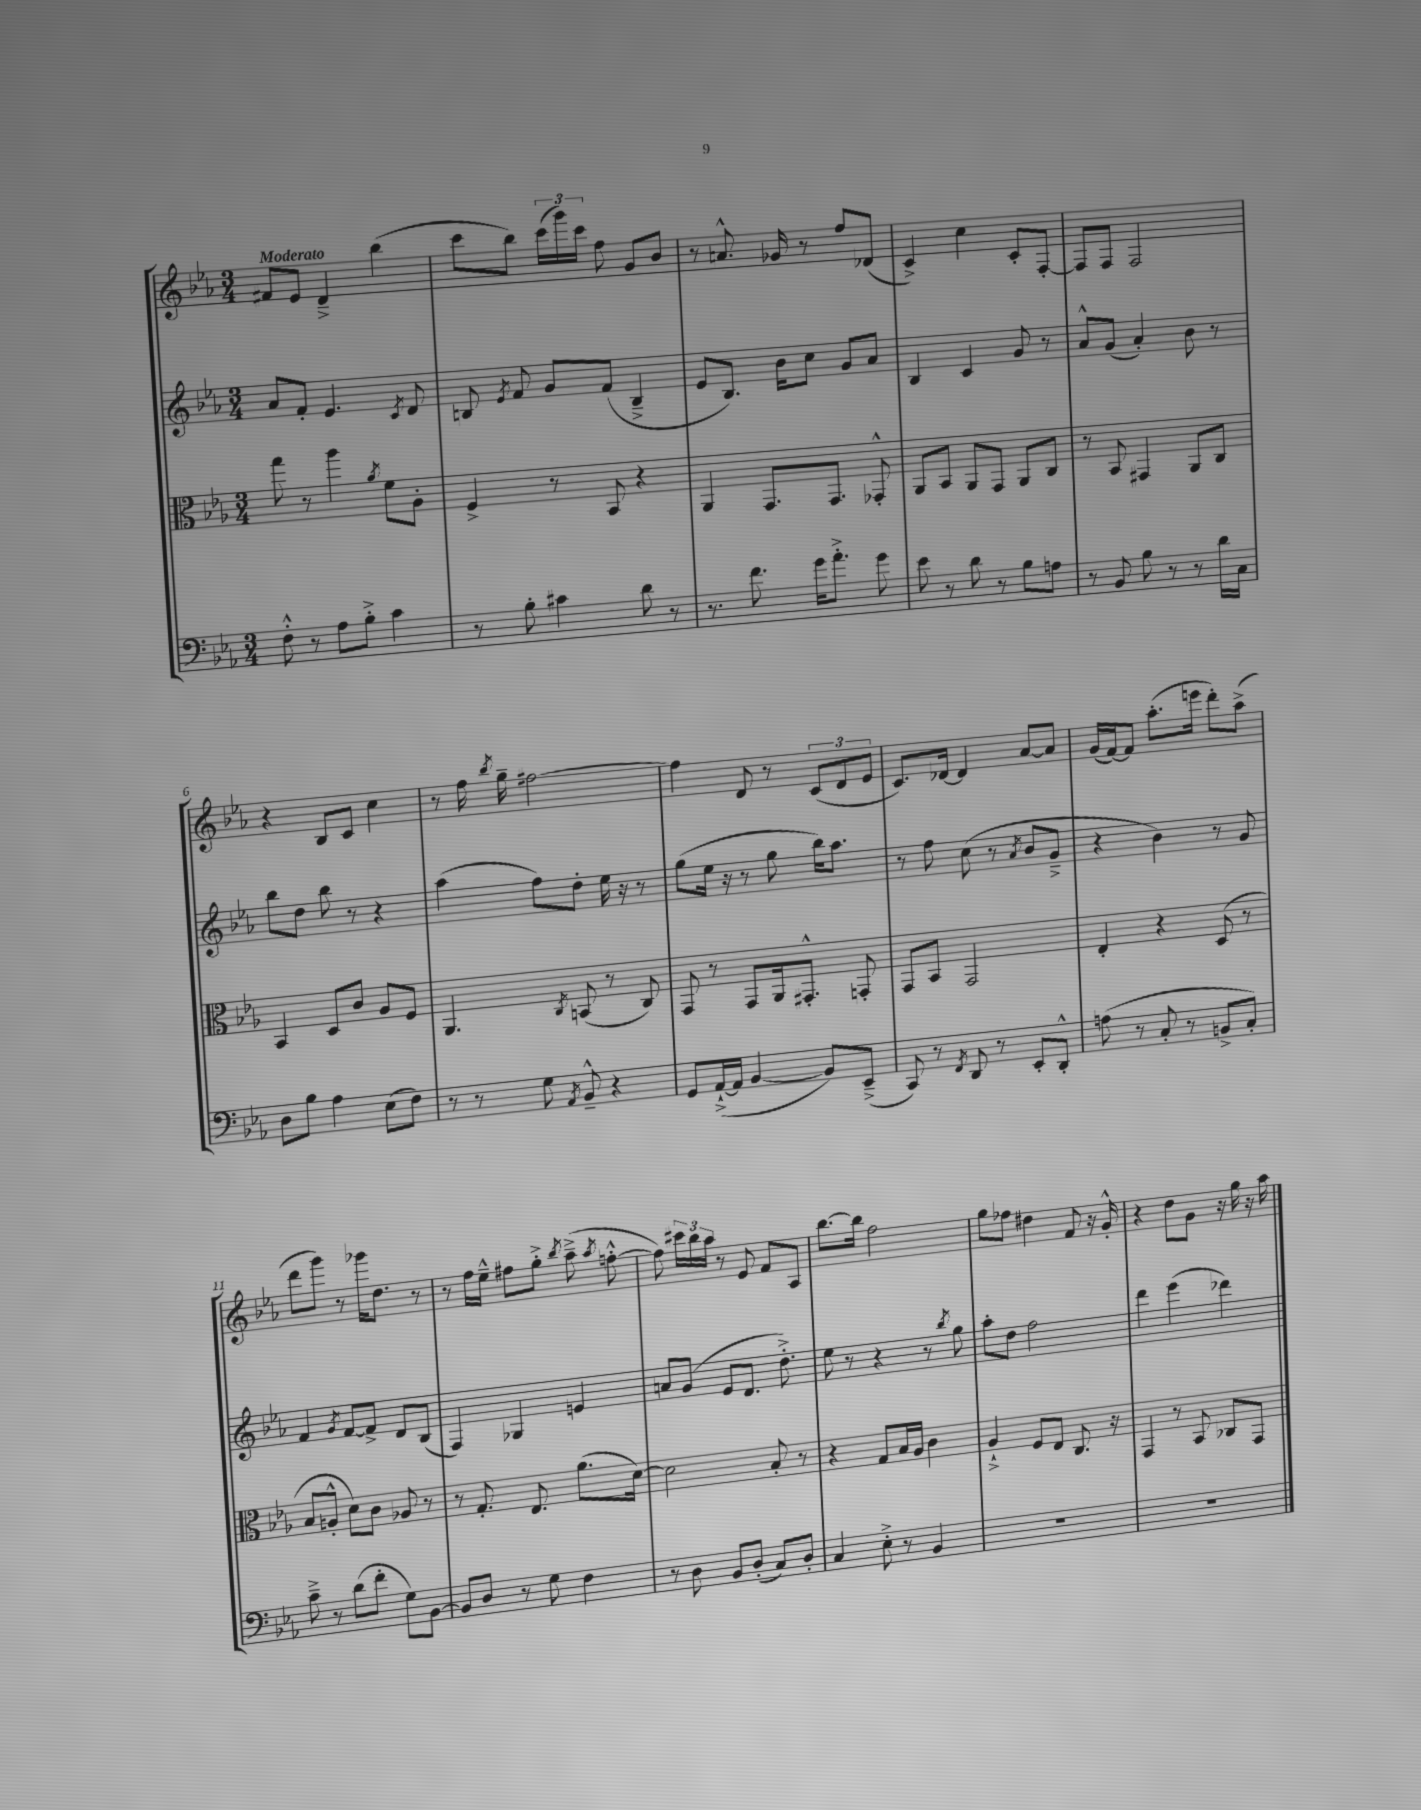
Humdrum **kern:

**kern	**kern	**kern	**kern
*part4	*part3	*part2	*part1
*staff4	*staff3	*staff2	*staff1
*clefF4	*clefC3	*clefG2	*clefG2
*k[b-e-a-]	*k[b-e-a-]	*k[b-e-a-]	*k[b-e-a-]
*M3/4	*M3/4	*M3/4	*M3/4
=1	=1	=1	=1
!	!	!	!LO:TX:a:B:t=Moderato
8F'^^\	8gg\	8a-/L	8f#X/L
8r	8r	8f'/J	8e-/J
8A-\L	4aa-\	4.e-/	4d~^/
8B-'^\J	.	.	.
.	8qa-/	.	.
4c\	8f\L	.	(4bb-\
.	.	8qc/	.
.	8A-'\J	8d/	.
=2	=2	=2	=2
8r	4F^/	8Bn/	8ccc\L
.	.	8qe-/	.
8B-'\	.	8f/	8bb-\J)
4c#X\	8r	8g/L	(24ccc\LL
.	.	.	24ggg\)
.	.	.	24ccc\JJ
.	8BB-/	(8f/J	8ff\
8d\	4r	4B~^/	8g/L
8r	.	.	8b-/J
=3	=3	=3	=3
8.r	4AA-/	8e-/L	8r
.	.	8.B-/J)	8.an^^/
8.f\	.	.	.
.	8.GG/L	.	.
.	.	16b-\KL	16g-X/
16g\KL	.	8cc\J	8r
8.a-'^\J	8.GG/J	.	.
.	.	8g/L	8ff/L
8g\	8GG-X'^^/	8a-/J	(8d-X/J
=4	=4	=4	=4
8e-\	8AA-/L	4B-/	4c^/)
8r	8BB-/J	.	.
8d\	8AA-/L	4c/	4cc\
8r	8GG/J	.	.
8B-\L	8AA-/L	8g/	8c'/L
8An\J	8C/J	8r	[8F'/J
=5	=5	=5	=5
8r	8r	8a-^^/L	8F/L]
8BB-/	8BB-/	(8g/J	8F/J
8B-\	4GG#X/	4a-'/)	2F/
8r	.	.	.
8r	8AA-/L	8b-\	.
16d\LL	8C/J	8r	.
16C\JJ	.	.	.
!!LO:LB:g=z
=6	=6	=6	=6
8D\L	4BB-/	8bb-\L	4r
8B-\J	.	8dd\J	.
4A-\	8D/L	8bb-\	8B-/L
.	8c/J	8r	8c/J
(8E-\L	8A-/L	4r	4cc\
8F\J)	8F/J	.	.
=7	=7	=7	=7
8r	4.AA-/	(4aa-\	8r
8r	.	.	16ff\
.	.	.	8qbb-/
.	.	.	16gg~\
8G\	.	8ff\L)	[2ff#X\
8qAA-/	8qC/	.	.
8BB-~^^/	(8BBn/	8dd'\J	.
4r	8r	16ee-\	.
.	.	16r	.
.	8C/)	8r	.
=8	=8	=8	=8
8GG/L	8GG/	(8gg\L	4ff#\]
([16AA-`^/L	8r	16ee-\Jk	.
16AA-/JJ]	.	16r	.
[4BB-/	8GG/L	8r	8d/
.	16AA-/k	8gg\	8r
.	8.GG#X'^^/J	.	.
8BB-/L])	.	16bb-\KL)	(12c/L
.	.	8.aa-\J	.
.	.	.	12d/
(8EE-~^/J	8GGn'/	.	.
.	.	.	12e-/J
=9	=9	=9	=9
8CC/)	8GG/L	8r	8.c/L)
8r	8BB-/J	8ff\	.
.	.	.	[16d-X/Jk
8qFF/	.	.	.
8DD/	2GG/	(8cc\	4d-/]
8r	.	8r	.
.	.	8qa-/	.
8EE-'/L	.	8b-/L	[8a-/L
8DD'^^/J	.	8g~^/J	8a-/J]
=10	=10	=10	=10
(8An\	4E-'/	4r	(16g/LL
.	.	.	[16f/J)
8r	.	.	8f/J]
8C'/	4r	4b-\)	(8.aa-'\L
8r	.	.	.
.	.	.	16eeen\Jk
8BBn^/L	(8D/	8r	8ddd'\L)
8C'/J)	8r	8g/	(8aa-^\J
!!LO:LB:g=z
=11	=11	=11	=11
8c~^\	8B-/L	4f/	8ddd\L
8r	8An'^^/J	.	8ggg\J)
.	.	8qg/	.
(8d\L	8d\L)	[8f/L	8r
8f'\J	8c\J	8f^/J]	16ggg-X\KL
.	.	.	8.dd\J
8G\L)	8A-X/	8d/L	.
[8BB-\J	8r	(8B-/J	8r
=12	=12	=12	=12
8BB-/L]	8r	4F/)	8r
8D/J	8.G'/	.	16ff\LL
.	.	.	16ee-~^^\JJ
8r	.	4G-X/	8ff#X\L
.	8.E-/	.	.
8G\	.	.	8gg'^\J
.	.	.	8qbb-/
4F\	(8.a-\L	4en/	(8aa-~^\
.	.	.	8qaa-/
.	.	.	[8ffn'^^\
.	[16d\Jk)	.	.
=13	=13	=13	=13
8r	2d\]	8an/L	8ff\])
8D\	.	(8g/J	24ccc#X\LL
.	.	.	24bb-\
.	.	.	24aa-\JJ
8BB-/L	.	8e-/L	8r
(8D'/J	.	8.d/J	8e-/
8C/L)	8B-'/	.	8f/L
.	.	8.dd'^\)	.
8D'/J	8r	.	8A-/J
=14	=14	=14	=14
4C/	4r	8ee-\	[8.bb-\L
.	.	8r	.
.	.	.	16bb-\Jk]
8E-'^\	8G/L	4r	2ff\
8r	16B-/L	.	.
.	16A-/JJ	.	.
4BB-/	4c\	8r	.
.	.	8qbb-/	.
.	.	8gg\	.
=15	=15	=15	=15
2.r	4A-`^/	8aa-'\L	8gg\L
.	.	8dd\J	8ff-X\J
.	8F/L	2ff\	4dd#X\
.	8E-/J	.	.
.	8.C/	.	8f/
.	.	.	16r
.	16r	.	16g'^^/
=16	=16	=16	=16
2.r	4GG/	4ddd\	4r
.	8r	(4eee-\	8dd\L
.	8BB-/	.	8g\J
.	8C-X/L	4ddd-X\)	16r
.	.	.	16gg\
.	8GG/J	.	16r
.	.	.	16aa-\
==	==	==	==
*-	*-	*-	*-
